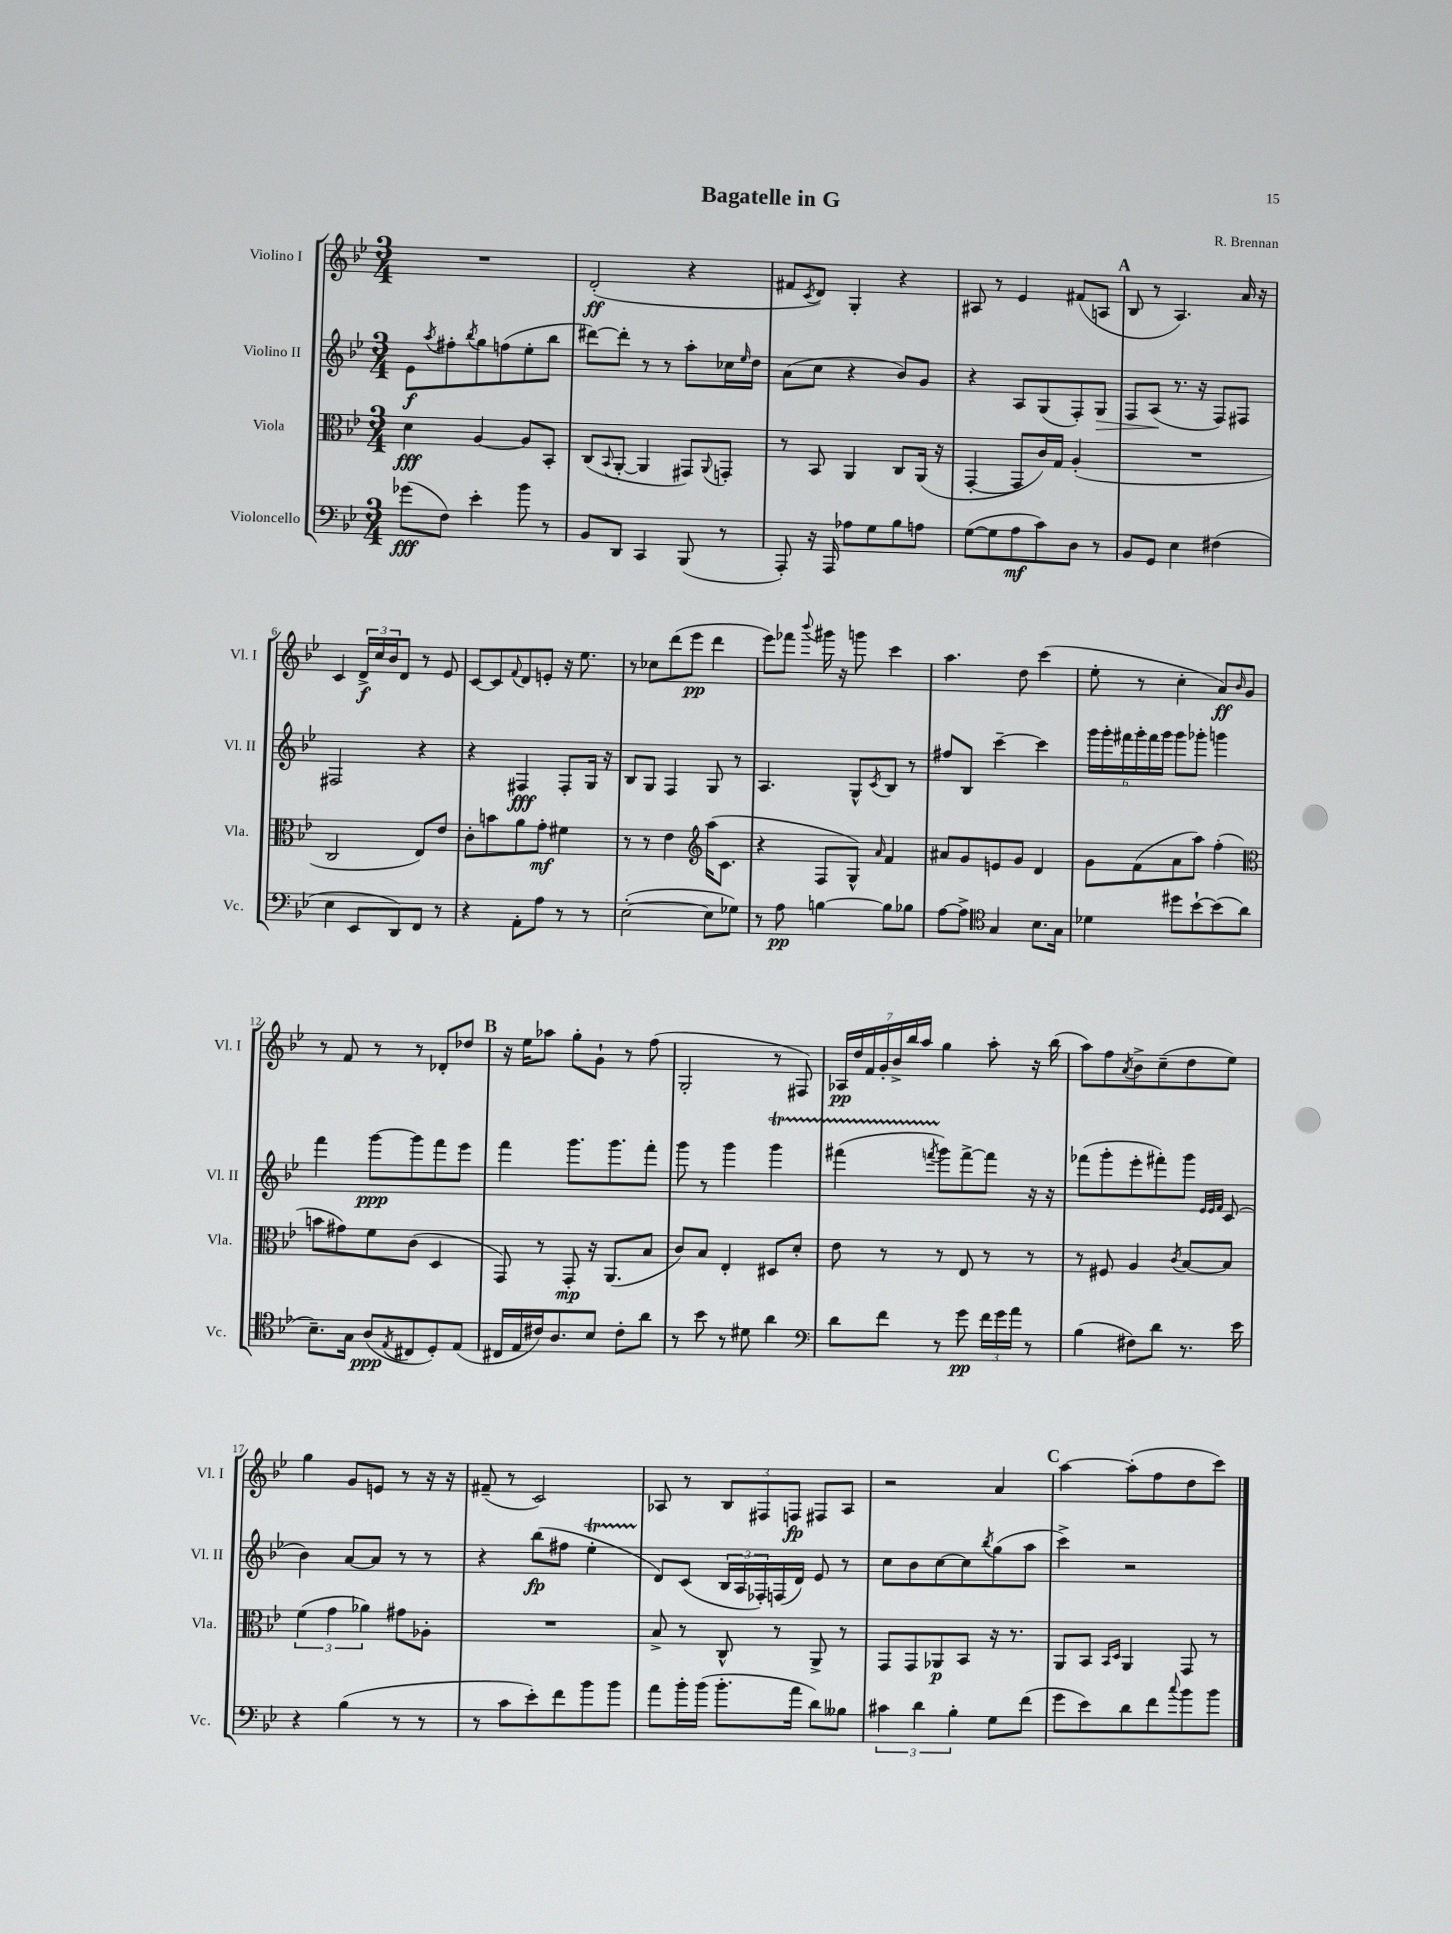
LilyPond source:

\header { title = "Bagatelle in G" composer = "R. Brennan" }
<<
\new StaffGroup <<
\new Staff = "s0" \with { instrumentName = "Violino I" shortInstrumentName = "Vl. I" } {
    \clef treble \key bes \major \numericTimeSignature \time 3/4
    R2. |
    d'2-.\ff( r4 |
    fis'8 \acciaccatura { c'8 } d'8) g4-. r4 |
    ais8 r8 ees'4 fis'8( a8 |
    \mark \markup { \bold "A" } bes8 r8 a4.) a'16 r16 |
    c'4 \tuplet 3/2 { d'16->\f c''16 bes'16 } d'8 r8 ees'8 |
    c'8~ c'8 \appoggiatura { f'8 } d'8 e'8-. r16 ees''8. |
    r8 ces''8 d'''8( ees'''8\pp d'''4 |
    ees'''8) fes'''8 \appoggiatura { bes'''8 } gis'''16 r16 g'''8 c'''4 |
    a''4. d''8 c'''4( |
    ees''8-. r8 c''4-. a'8\ff) \grace { bes'16 } g'8 |
    r8 f'8 r8 r8 des'8-. des''8 |
    \mark \markup { \bold "B" } r16 ees''16 aes''8 g''8-. g'8-! r8 f''8( |
    g2-. r8 fis8) |
    \tuplet 7/4 { aes16\pp d''16 f'16 g'16-. bes'16-> bes''16 a''16 } g''4 a''8-. r16 bes''16( |
    a''8) f''8 \acciaccatura { a'8 } bes'8-> c''8--( d''8 ees''8) |
    g''4 g'8 e'8 r8 r16 r16 |
    fis'8--( r8 c'2) |
    aes8 r8 \tuplet 3/2 { bes8 fis8 f8\fp } fis8 aes8 |
    r2 a'4 |
    \mark \markup { \bold "C" } a''4~ a''8-.( f''8 d''8 c'''8) \bar "|." |
}
\new Staff = "s1" \with { instrumentName = "Violino II" shortInstrumentName = "Vl. II" } {
    \clef treble \key bes \major \numericTimeSignature \time 3/4
    ees'8\f \acciaccatura { a''8 } fis''8-. \acciaccatura { bes''8 } g''8 f''8( ees''8-. bes''8 |
    dis'''8~) dis'''8-. r8 r8 a''8-. ces''16 \grace { ees''16 } d''16 |
    a'8( c''8 r4 bes'8) g'8 |
    r4 a8 g8( f8-.) g8\> |
    \mark \markup { \bold "A" } f8 a8\!( r8. r16 f8) fis8 |
    fis2 r4 |
    r4 fis4\fff fis8-. g16 r16 |
    bes8 g8 f4 g8 r8 |
    a4. g8-^ \acciaccatura { c'8 } bes8 r8 |
    fis''8 bes8 c'''4~-- c'''4 |
    \tuplet 6/4 { g'''16 g'''16-. fis'''16 g'''16-. fis'''16 g'''16 } g'''8 ges'''8-. g'''4 |
    f'''4 g'''8~\ppp g'''8 f'''8 ees'''8 |
    \mark \markup { \bold "B" } f'''4 g'''8. g'''8. f'''8-. |
    g'''8 r8 g'''4 g'''4\startTrillSpan |
    fis'''4( \acciaccatura { f'''8 } g'''8\stopTrillSpan) f'''8~-> f'''8 r16 r16 |
    fes'''8( g'''8-. ees'''8-. fis'''8-.) g'''8 \grace { ees'32 ees'32 f'32 } c'8( |
    bes'4) a'8~ a'8 r8 r8 |
    r4 bes''8\fp( fis''8 ees''4-.\startTrillSpan |
    d'8\stopTrillSpan) c'8( \tuplet 3/2 { bes16 a16 fes16-.) } f16( d'16) ees'8 r8 |
    c''8 bes'8 c''8~ c''8 \acciaccatura { bes''8 } g''8( a''8 |
    \mark \markup { \bold "C" } c'''4->) r2 \bar "|." |
}
\new Staff = "s2" \with { instrumentName = "Viola" shortInstrumentName = "Vla." } {
    \clef alto \key bes \major \numericTimeSignature \time 3/4
    d'4\fff a4~ a8 bes,8-. |
    c8( \appoggiatura { bes,8 } a,8~-. a,4 gis,8) \appoggiatura { a,8 } g,8-. |
    r8 bes,8 a,4 c8 a,16( r16 |
    g,4~-. g,8 c'16) g16 a4-.( |
    \mark \markup { \bold "A" } R2. |
    c2 ees8) ees'8 |
    c'8-. b'8 a'8 g'8-.\mf fis'4 |
    r8 r8 ees'4 \clef treble a''16( c'8. |
    r4 f8 g8-^) \grace { a'16 } f'4 |
    ais'8 g'8 e'8 g'8 d'4 |
    g'8 f'8( a'8 a''8) f''4-.( |
    \clef alto b'8 gis'8) f'8 c'8( d4 |
    \mark \markup { \bold "B" } g,8) r8 g,8-.\mp r16 a,8.( bes8 |
    c'8) bes8 ees4-. dis8 d'8-. |
    ees'8 r8 r8 ees8 r8 r8 |
    r8 fis8 a4 \acciaccatura { c'8 } bes8~ bes8 |
    \tuplet 3/2 { f'4( g'4 aes'4) } gis'8 aes8-. |
    R2. |
    bes8-> r8 c8-^ r8 a,8-> r8 |
    g,8 g,8 aes,8\p bes,8 r16 r8. |
    \mark \markup { \bold "C" } a,8 bes,8 \grace { bes,16 d16 } a,4 g,8 r8 \bar "|." |
}
\new Staff = "s3" \with { instrumentName = "Violoncello" shortInstrumentName = "Vc." } {
    \clef bass \key bes \major \numericTimeSignature \time 3/4
    ges'8\fff( f8) ees'4-. bes'8 r8 |
    bes,8 d,8 c,4 bes,,8( r8 |
    a,,8-.) r16 a,,16 aes8 g8 bes8 a8 |
    g8~( g8 a8\mf c'8) d8 r8 |
    \mark \markup { \bold "A" } bes,8 g,8 ees4 fis4( |
    ees4 ees,8 d,8) f,8 r8 |
    r4 a,8-. a8 r8 r8 |
    ees2~-.( ees8 ges8) |
    r8 a8\pp b4~ b8 bes8 |
    a8~ a8-> \clef tenor g4 bes8. g16 |
    des'4 dis''8 bes'8~-! bes'8( a'8 |
    bes8.--) g16 a8\ppp( \acciaccatura { ees8 } cis8 d8-.) ees8( |
    \mark \markup { \bold "B" } cis16 ees16 cis'16) a8. bes8 cis'8-. a'8 |
    r8 bes'8 r8 dis'8 a'4 |
    \clef bass d'8 f'8 r8 g'8\pp \tuplet 3/2 { f'16 g'16 a'16 } r8 |
    bes4( fis8) d'8 r8. ees'16 |
    r4 bes4( r8 r8 |
    r8 c'8 ees'8-.) f'8 bes'8 bes'8 |
    a'8 bes'16-. bes'16( bes'8.-. a'16 d'8) beses8 |
    \tuplet 3/2 { cis'4 d'4 bes4-. } g8 f'8( |
    \mark \markup { \bold "C" } g'8 ees'8) d'8 f'8 \appoggiatura { c''8 } bes'8 bes'8 \bar "|." |
}
>>
>>
